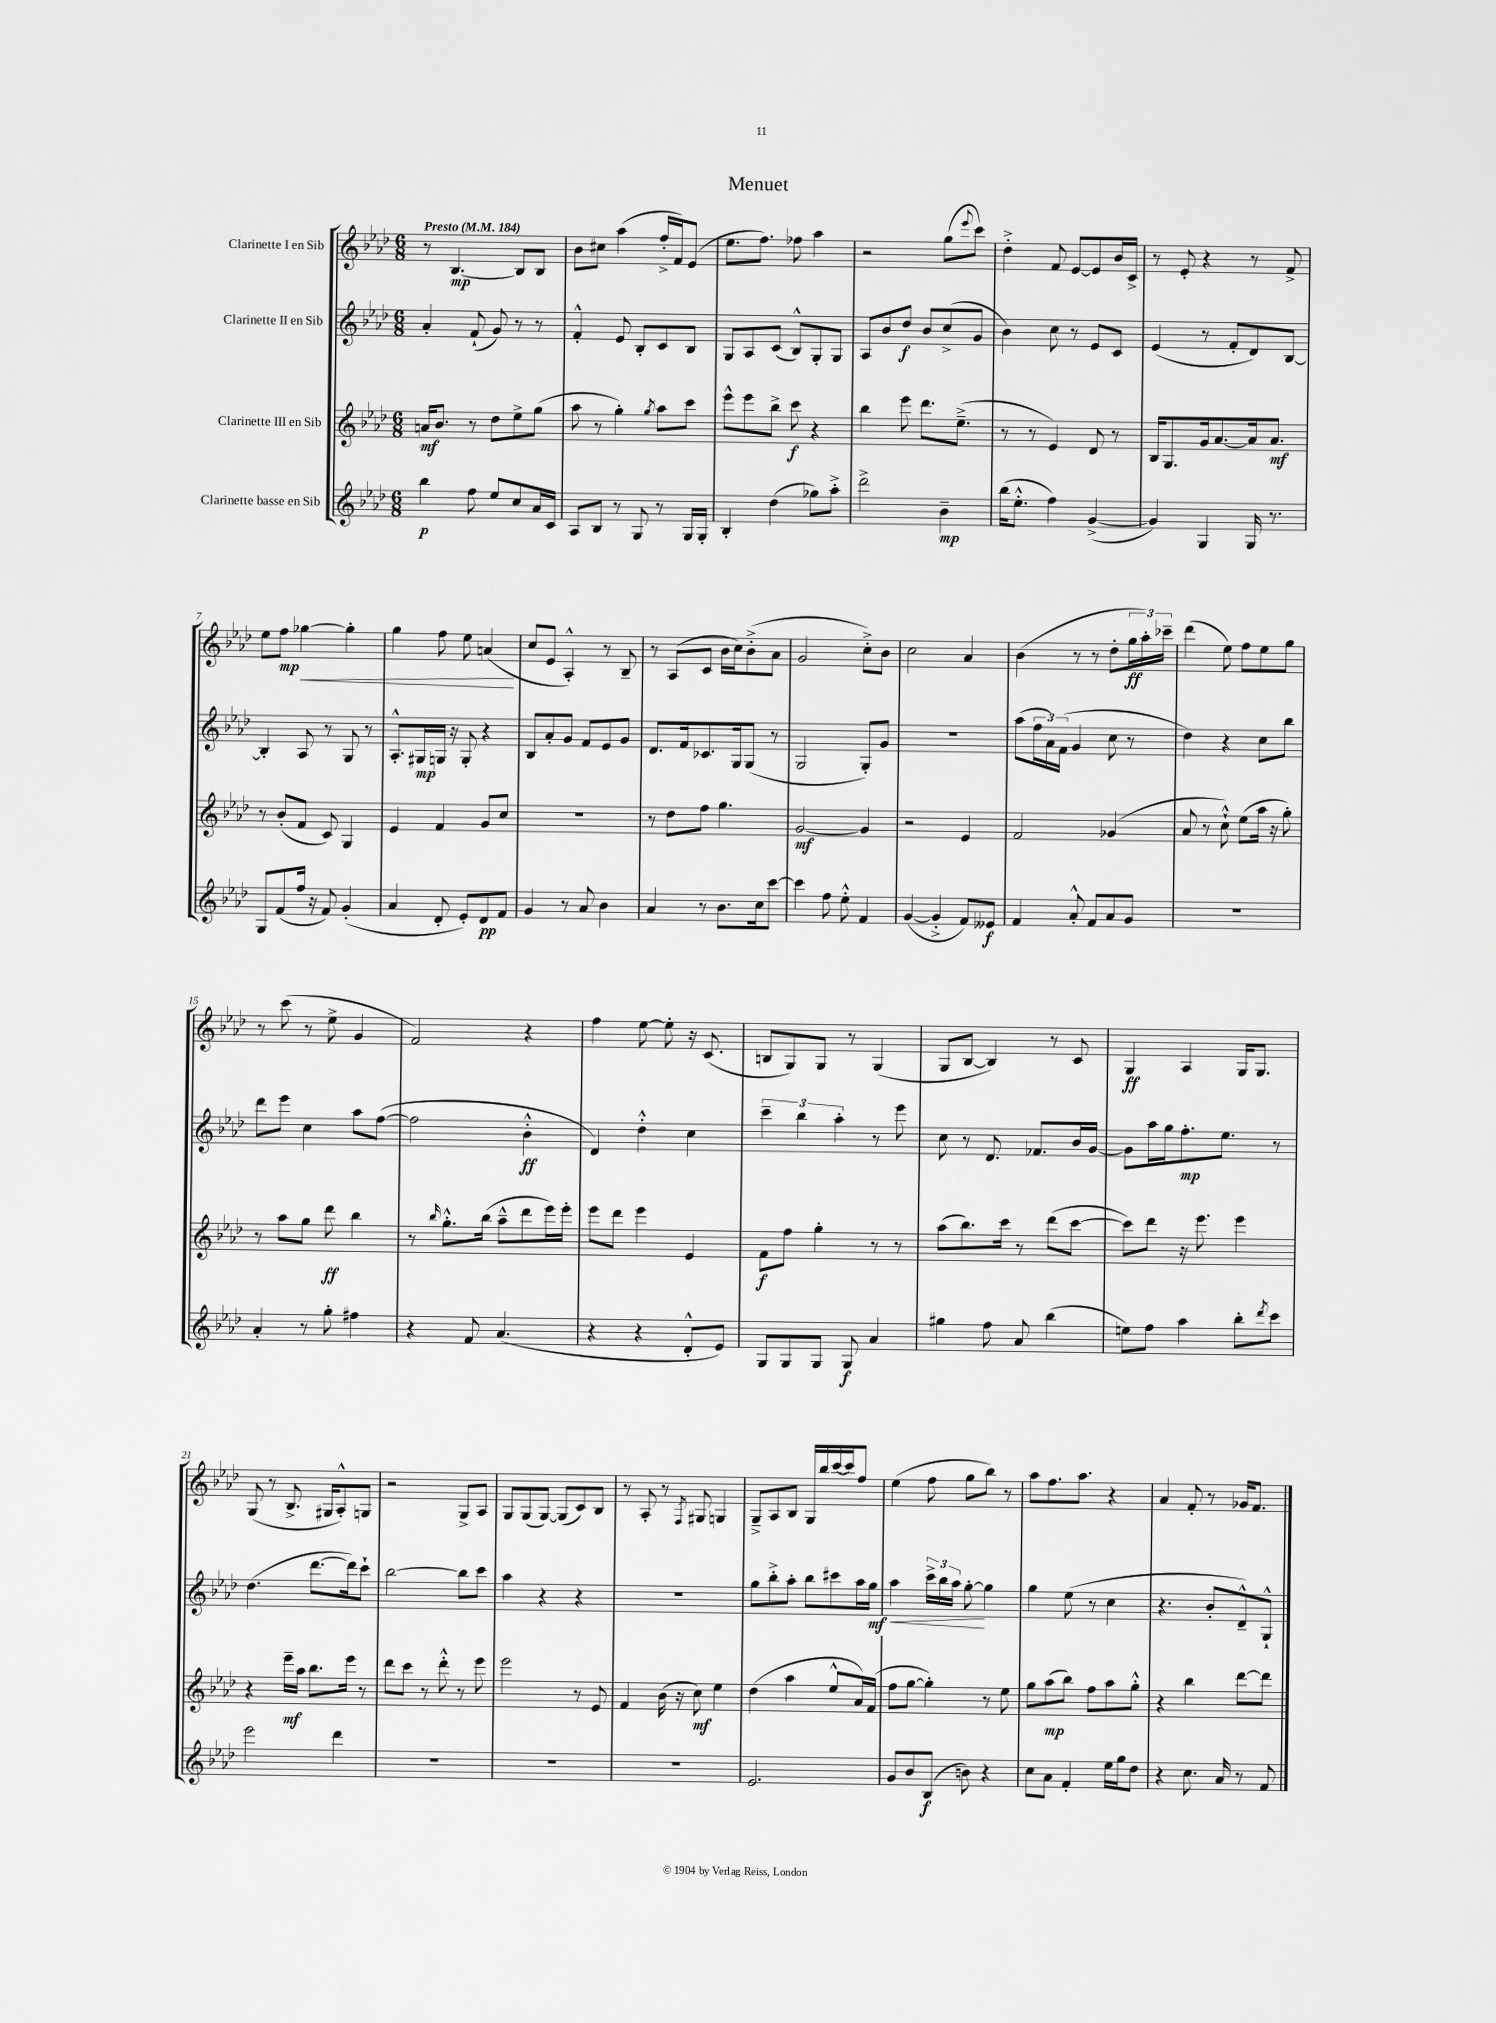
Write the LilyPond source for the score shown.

\header { title = "Menuet" }
<<
\new StaffGroup <<
\new Staff = "s0" \with { instrumentName = "Clarinette I en Sib" } {
    \clef treble \key aes \major \numericTimeSignature \time 6/8 \tempo "Presto" 4 = 184
    r8 bes4.~\mp bes8 bes8 |
    bes'8 cis''8 aes''4( f''16-.-> f'16) ees'8( |
    ees''8. f''8.) fes''8 aes''4 |
    r2 g''8( \appoggiatura { ees'''8 } c'''8) |
    des''4-.-> f'8 ees'8~ ees'8 bes'16 c'16-> |
    r8 ees'8-. r4 r8 f'8-> |
    ees''8 f''8\mp ges''4~\< ges''4-. |
    g''4 f''8 ees''8 a'4\!( |
    c''8 ees'8 aes4-.-^) r8 bes8-- |
    r8 aes8( c'8 bes'16 c''16) bes'8-.->( aes'8 |
    g'2 c''8-.->) bes'8 |
    c''2 aes'4 |
    bes'4( r8 r8 des''8-. \tuplet 3/2 { g''16\ff aes''16-.) ces'''16-- } |
    des'''4( ees''8) f''8 ees''8 g''8 |
    r8 c'''8( r8 ees''8-> g'4 |
    f'2) r4 |
    f''4 ees''8~ ees''8-. r16 c'8.( |
    b8 g8) g8 r8 g4( |
    g8 bes8~ bes4) r8 c'8 |
    g4\ff aes4 g16 g8. |
    g8( r8 bes8.-> gis16 aes8-.-^) g8 |
    r2 g8-> aes8 |
    g8 g8( g8~) g8( c'8) bes8 |
    r8 aes8-. r8 \acciaccatura { f8 } gis8 g4 |
    g8---> aes8 bes8 g16 bes''16 c'''16~ c'''16 f''8 |
    ees''4( f''8 g''8 bes''8) r8 |
    aes''8 f''8. aes''8. r4 |
    aes'4 f'8-. r8 ges'16 f'8. \bar "|." |
}
\new Staff = "s1" \with { instrumentName = "Clarinette II en Sib" } {
    \clef treble \key aes \major \numericTimeSignature \time 6/8
    aes'4-. f'8-!( g'8) r8 r8 |
    f'4-.-^ ees'8 bes8-. c'8 bes8 |
    g8 aes8 c'8( bes8-^) g8-. g8 |
    aes8 bes'8 des''8\f bes'8 c''8->( g'8 |
    bes'4) c''8 r8 ees'8 c'8 |
    ees'4( r8 f'8-. des'8) bes8~ |
    bes4-. aes8 r8 g8 r8 |
    aes8.-.-^ gis16\mp g16 r16 g8-. r4 |
    bes8 aes'8-. g'8 f'8 ees'8 g'8 |
    des'8. f'16 ces'8. g16 g8( r8 |
    g2 g8-.) g'8 |
    R2. |
    aes''8( \tuplet 3/2 { f''16 aes'16) f'16( } g'4 c''8 r8 |
    des''4) r4 c''8 bes''8 |
    des'''8 ees'''8 c''4 aes''8 f''8~( |
    f''2 bes'4-.-^\ff |
    des'4) des''4-.-^ c''4 |
    \tuplet 3/2 { c'''4-- bes''4 aes''4-. } r8 ees'''8 |
    c''8 r8 des'8. fes'8. bes'16 g'16~ |
    g'8 aes''16 g''16 f''8.-.\mp ees''8. r8 |
    des''4.( des'''8.~ des'''16) c'''8-! |
    bes''2~ bes''8 c'''8 |
    aes''4 r4 r4 |
    R2. |
    g''8 bes''8-.-> aes''8-. bes''8 cis'''8 aes''16 g''16\mf |
    aes''4\< \tuplet 3/2 { c'''16-> bes''16 aes''16 } g''8~-.\! g''4 |
    g''4 ees''8( r8 c''4 |
    r4. bes'8-. des'8---^) g8-!-^ \bar "|." |
}
\new Staff = "s2" \with { instrumentName = "Clarinette III en Sib" } {
    \clef treble \key aes \major \numericTimeSignature \time 6/8
    a'16\mf bes'8. r8 des''8 ees''8-> g''8( |
    aes''8 r8 g''4-.) \acciaccatura { g''8 } aes''8 c'''8 |
    ees'''8-^ ees'''8 bes''8-> c'''8\f r4 |
    bes''4 ees'''8 des'''8. ees''8.--->( |
    r8 r8 ees'4) des'8 r8 |
    bes16 g8. g'16 aes'8.~ aes'16 aes'8.\mf |
    r8 bes'8-.( f'8 c'8) g4 |
    ees'4 f'4 g'8 c''8 |
    R2. |
    r8 des''8 f''8 g''4. |
    g'2~\mf g'4 |
    r2 ees'4 |
    f'2 ges'4( |
    aes'8 r8 c''8-!-^) ees''8( aes''16 r16 g''8-.) |
    r8 aes''8 g''8 des'''8\ff bes''4 |
    r8 \grace { bes''16 } g''8.-.-^ bes''16( aes''8---^ des'''8 ees'''16) ees'''16-. |
    ees'''8 des'''8 ees'''4 ees'4 |
    f'8\f f''8 g''4-. r8 r8 |
    aes''8( bes''8.) c'''16 r8 des'''8( c'''8~ |
    c'''8) des'''8 r16 ees'''8. ees'''4 |
    r4 ees'''16--\mf aes''16 bes''8. ees'''16 r8 |
    des'''8 c'''8 r8 des'''8-.-^ r8 ees'''8 |
    ees'''2 r8 ees'8 |
    f'4 bes'16( r16 c''8\mf) ees''4 |
    des''4( aes''4 ees''8-^ aes'16) f'16( |
    f''8 g''8~ g''4-.) r8 ees''8 |
    g''8 aes''8\mp( bes''8) f''8 aes''8 g''8-.-^ |
    r4 bes''4 des'''8~ des'''8 \bar "|." |
}
\new Staff = "s3" \with { instrumentName = "Clarinette basse en Sib" } {
    \clef treble \key aes \major \numericTimeSignature \time 6/8
    bes''4\p f''8 ees''8 c''8 aes'16 c'16 |
    aes8 bes8 r8 g8 r8 g16 g16-. |
    bes4-. des''4( ges''8) aes''8-.-> |
    des'''2-> bes'4--\mp |
    bes''16( ees''8.-.-^ f''4) g'4~->( |
    g'4) g4 g16 r8. |
    g8 f'8( f''16 r16 f'8) g'4-.( |
    aes'4 des'8-. ees'8-.) des'8\pp f'8 |
    g'4 r8 aes'8 bes'4 |
    aes'4 r8 bes'8. c''16 c'''8~ |
    c'''4 f''8 ees''8-.-^ f'4 |
    g'4~( g'4-.-> f'8) eeses'8\f |
    f'4 aes'8-.-^ f'8 aes'8 g'8 |
    R2. |
    aes'4-. r8 g''8-. fis''4 |
    r4 f'8 aes'4.( |
    r4 r4 des'8-.-^ ees'8) |
    g8 g8 g8 g8\f aes'4 |
    gis''4 f''8 aes'8 bes''4( |
    e''8) f''8 aes''4 bes''8-. \acciaccatura { des'''8 } c'''8 |
    ees'''2 des'''4 |
    R2. |
    R2. |
    R2. |
    ees'2. |
    g'8 bes'8 bes8\f( b'8) r4 |
    c''8 aes'8 f'4-. ees''16 g''16 des''8 |
    r4 c''8. aes'16 r8 f'8 \bar "|." |
}
>>
>>
